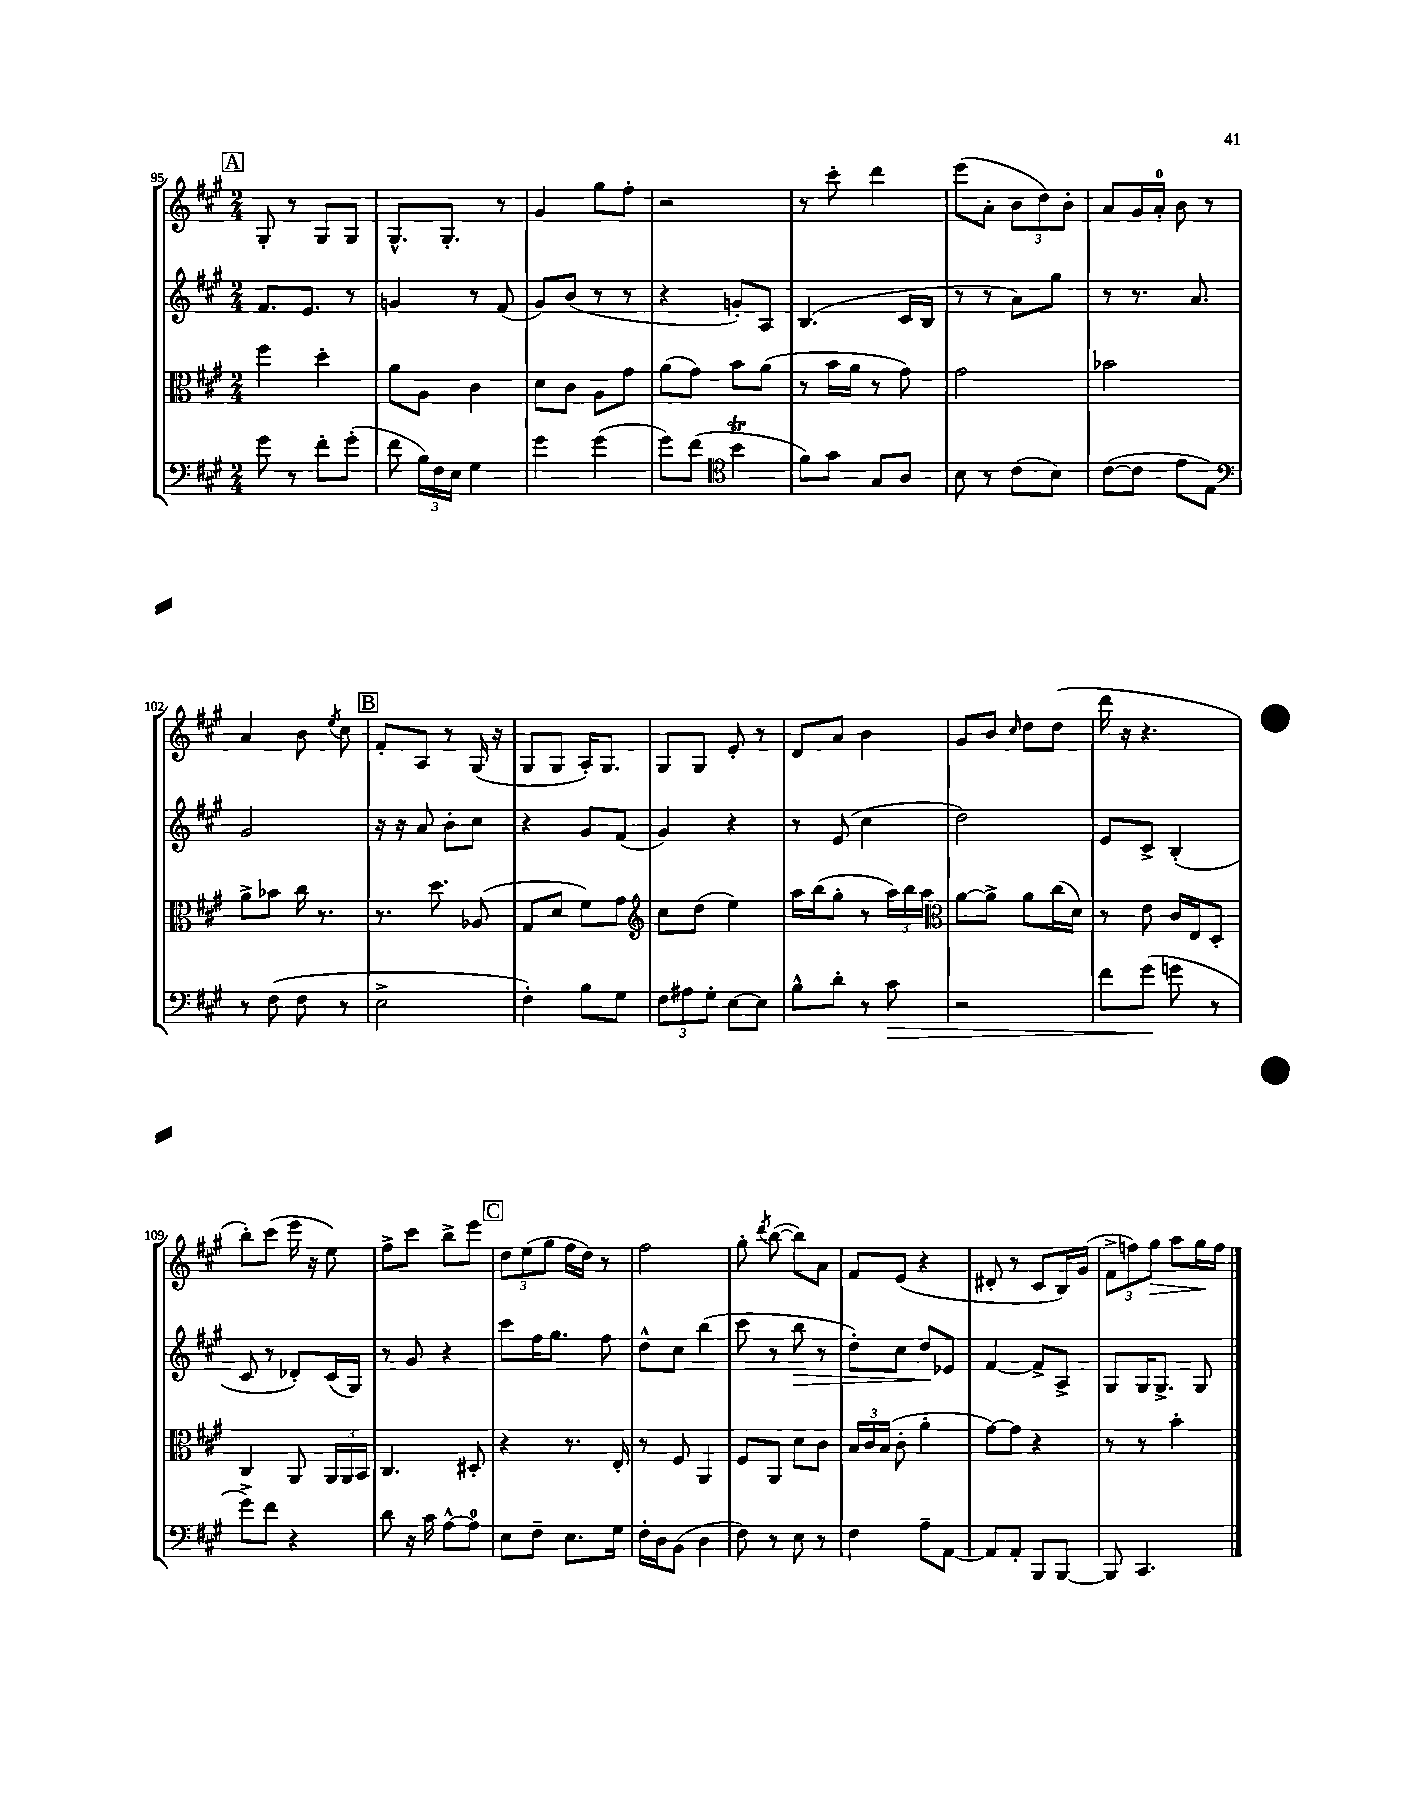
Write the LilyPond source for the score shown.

<<
\new StaffGroup <<
\new Staff = "s0" {
    \clef treble \key a \major \numericTimeSignature \time 2/4
    \autoBeamOff \mark \markup { \box "A" } gis8-. r8 gis8[ gis8] |
    gis8.[-^ gis8.]-. r8 |
    gis'4 gis''8[ fis''8]-. |
    r2 |
    r8 cis'''8-. d'''4 |
    e'''8[( a'8]-. \tuplet 3/2 { b'8[ d''8) b'8]-. } |
    a'8[ gis'16 a'16]-0-. b'8 r8 |
    a'4 b'8 \acciaccatura { e''8 } cis''8 |
    \mark \markup { \box "B" } fis'8[-. a8] r8 gis16( r16 |
    gis8[ gis8] a16[-.) gis8.] |
    gis8[ gis8] e'8-. r8 |
    d'8[ a'8] b'4 |
    gis'8[ b'8] \grace { cis''16 } d''8[ d''8]( |
    d'''16 r16 r4. |
    b''8[-.) cis'''8]( e'''16 r16 e''8) |
    fis''8[-> cis'''8] b''8[-> e'''8] |
    \mark \markup { \box "C" } \tuplet 3/2 { d''8[ e''8( gis''8] } fis''16[ d''16]) r8 |
    fis''2 |
    gis''8-. \acciaccatura { d'''8 } b''8~( b''8[) a'8] |
    fis'8[ e'8]( r4 |
    dis'8-. r8 cis'8[ b16) gis'16]( |
    \tuplet 3/2 { fis'8[-> f''8) gis''8]\> } a''8[ gis''16\! f''16] \bar "|." |
}
\new Staff = "s1" {
    \clef treble \key a \major \numericTimeSignature \time 2/4
    \autoBeamOff \mark \markup { \box "A" } fis'8.[ e'8.] r8 |
    g'4 r8 fis'8( |
    gis'8[) b'8]( r8 r8 |
    r4 g'8[-.) a8] |
    b4.( cis'16[ b16] |
    r8 r8 a'8[) gis''8] |
    r8 r8. a'8. |
    gis'2 |
    \mark \markup { \box "B" } r16 r16 a'8 b'8[-. cis''8] |
    r4 gis'8[ fis'8]( |
    gis'4) r4 |
    r8 e'8( cis''4 |
    d''2) |
    e'8[ cis'8]-> b4-.( |
    cis'8 r8 des'8[-.) cis'16( gis16]) |
    r8 gis'8 r4 |
    \mark \markup { \box "C" } cis'''8[ fis''16 gis''8.] fis''8 |
    d''8[-^ cis''8] b''4( |
    cis'''8 r8 b''8\> r8 |
    d''8[-.) cis''8] d''8[\! ees'8] |
    fis'4~ fis'8[-> a8]-> |
    gis8[ gis16 gis8.]-> gis8 \bar "|." |
}
\new Staff = "s2" {
    \clef alto \key a \major \numericTimeSignature \time 2/4
    \autoBeamOff \mark \markup { \box "A" } fis''4 d''4-. |
    a'8[ a8] cis'4 |
    d'8[ cis'8] a8[ gis'8] |
    a'8[( gis'8]) b'8[ a'8]( |
    r8 b'16[ a'16] r8 gis'8) |
    gis'2 |
    bes'2 |
    a'8[-> bes'8] cis''16 r8. |
    \mark \markup { \box "B" } r8. d''8. aes8( |
    gis8[ d'8] fis'8[) gis'8] |
    \clef treble cis''8[ d''8]( e''4) |
    a''16[ b''16( gis''8]-. r8 \tuplet 3/2 { a''16[) b''16 a''16] } |
    \clef alto a'8[~ a'8]-> a'8[ cis''16( d'16]) |
    r8 e'8 cis'16[ e16 d8]-. |
    cis4 a,8 \tuplet 3/2 { a,16[ a,16 b,16] } |
    cis4. dis8-. |
    \mark \markup { \box "C" } r4 r8. e16-. |
    r8 fis8 a,4 |
    fis8[ a,8] d'8[ cis'8] |
    \tuplet 3/2 { b16[ cis'16 b16]( } cis'8-. a'4-. |
    gis'8[~) gis'8] r4 |
    r8 r8 b'4-. \bar "|." |
}
\new Staff = "s3" {
    \clef bass \key a \major \numericTimeSignature \time 2/4
    \autoBeamOff \mark \markup { \box "A" } gis'8 r8 fis'8[-. gis'8]-.( |
    fis'8 \tuplet 3/2 { b16[) fis16 e16] } gis4 |
    gis'4 gis'4( |
    gis'8[) fis'8]( \clef tenor b'4\trill |
    fis'8[) gis'8] gis8[ a8] |
    b8 r8 cis'8[( b8]) |
    cis'8[~( cis'8] e'8[ e8]) |
    \clef bass r8 fis8( fis8 r8 |
    \mark \markup { \box "B" } e2-> |
    fis4-.) b8[ gis8] |
    \tuplet 3/2 { fis8[ ais8 gis8]-. } e8[~ e8] |
    b8[-^ d'8]-. r8 cis'8\> |
    r2 |
    fis'8[ gis'8]\!( g'8 r8 |
    gis'8[->) fis'8] r4 |
    d'8 r16 cis'16 a8[~-^ a8]-0 |
    \mark \markup { \box "C" } e8[ fis8]-- e8.[ gis16] |
    fis16[-. d16 b,8]( d4 |
    fis8) r8 e8 r8 |
    fis4 a8[-- a,8]~ |
    a,8[ a,8]-. b,,8[ b,,8]~ |
    b,,8 cis,4. \bar "|." |
}
>>
>>
\layout { \context { \Score currentBarNumber = #95 } }
